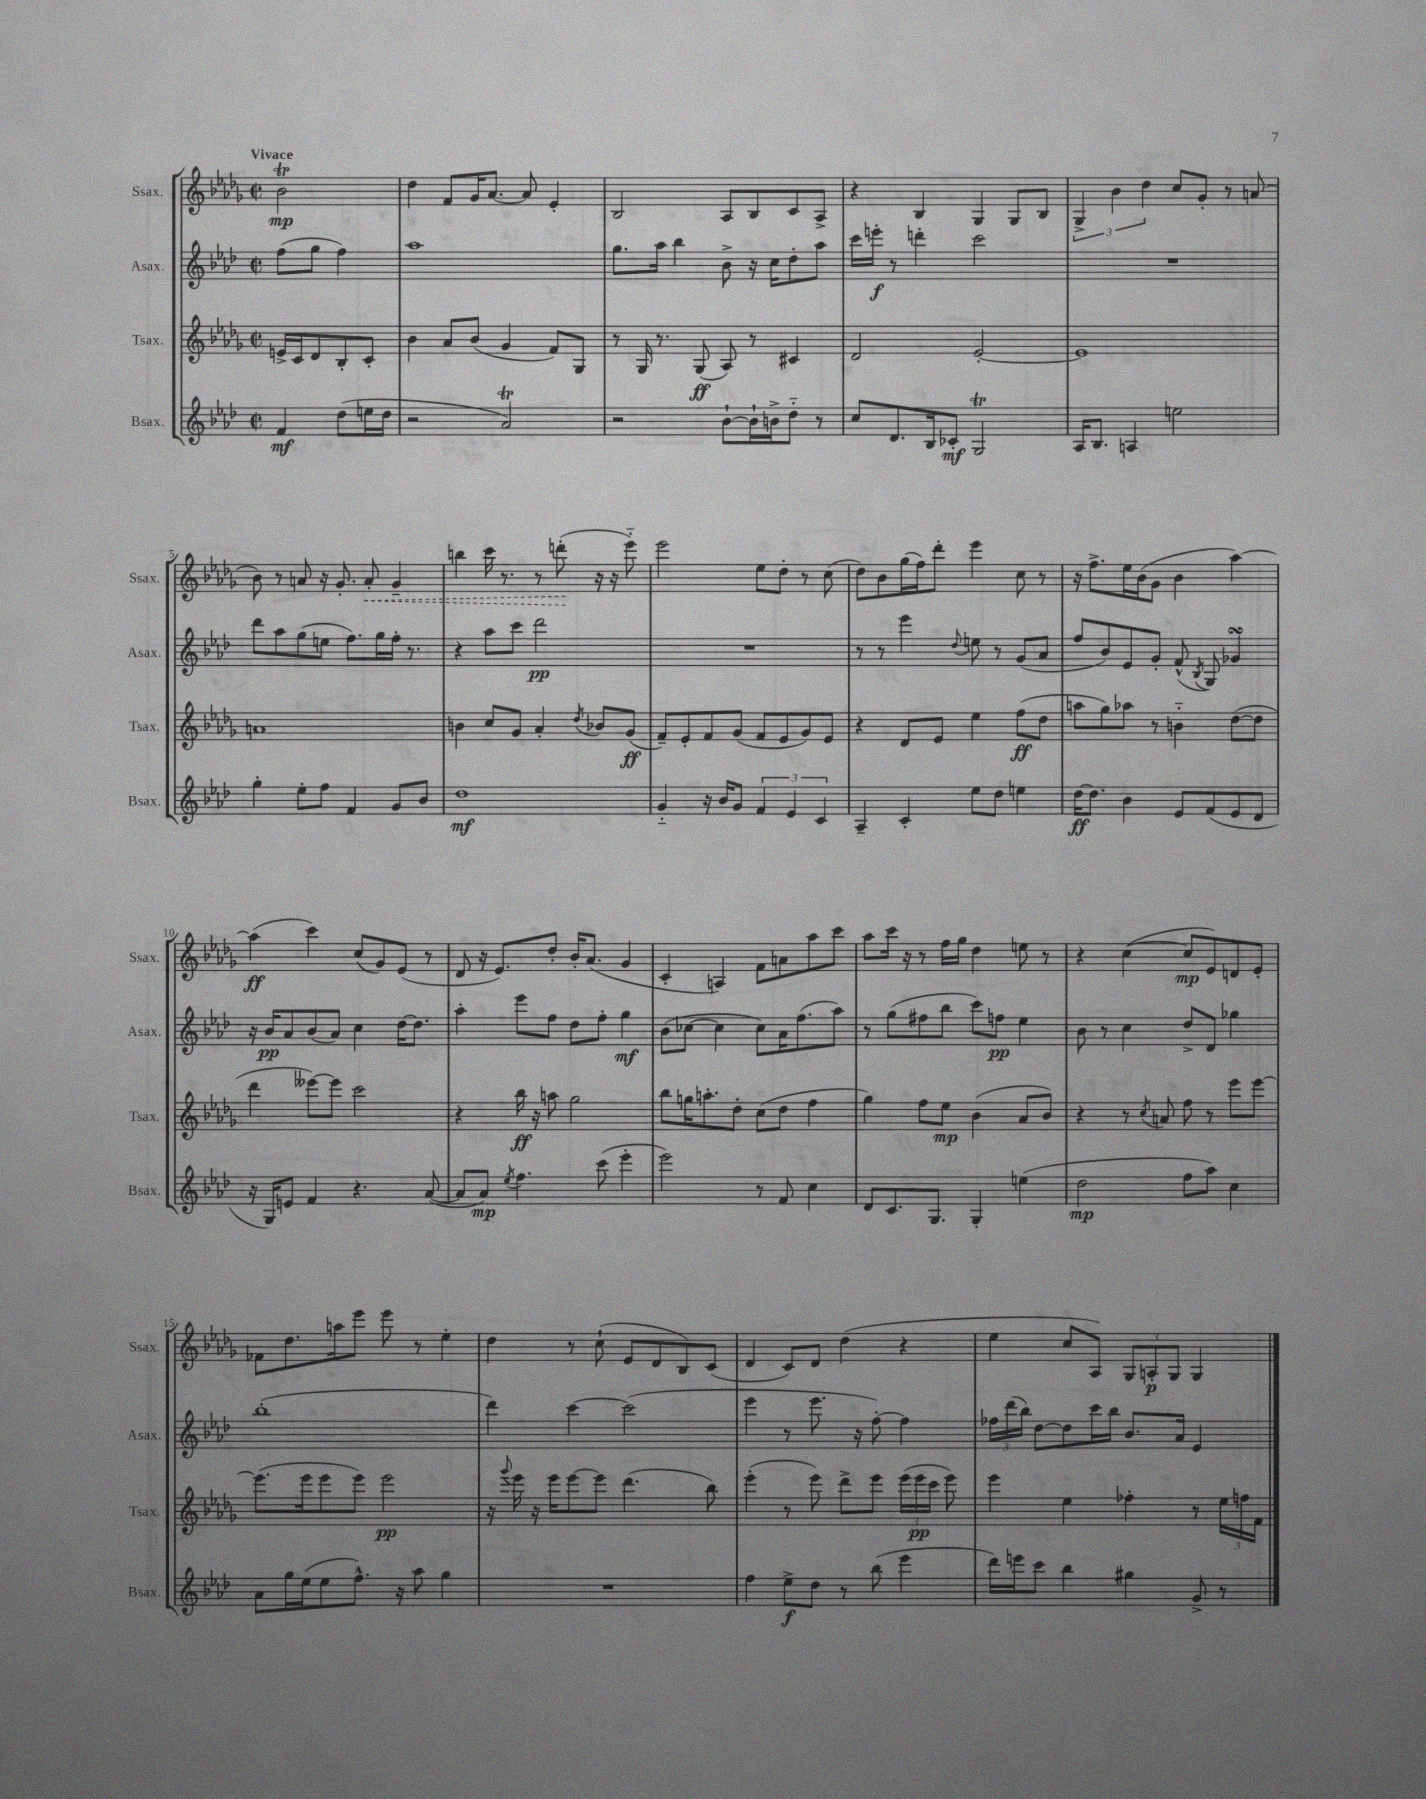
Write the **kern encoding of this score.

**kern	**dynam	**kern	**dynam	**kern	**dynam	**kern	**dynam
*part4	*part4	*part3	*part3	*part2	*part2	*part1	*part1
*staff4	*staff4	*staff3	*staff3	*staff2	*staff2	*staff1	*staff1
*I"Bsax.	*	*I"Tsax.	*	*I"Asax.	*	*I"Ssax.	*
*I'Bsax.	*	*I'Tsax.	*	*I'Asax.	*	*I'Ssax.	*
*clefG2	*	*clefG2	*	*clefG2	*	*clefG2	*
*k[b-e-a-d-]	*	*k[b-e-a-d-g-]	*	*k[b-e-a-d-]	*	*k[b-e-a-d-g-]	*
*M2/2	*	*M2/2	*	*M2/2	*	*M2/2	*
*met(c|)	*	*met(c|)	*	*met(c|)	*	*met(c|)	*
=	=	=	=	=	=	=	=
!	!	!	!	!	!	!LO:TX:a:B:t=Vivace	!
4f/	mf	16en^/LL	.	(8ff\L	.	2b-T\	mp
.	.	16c/J	.	.	.	.	.
.	.	8d-/	.	8gg\J	.	.	.
(8dd-\L	.	8B-'/	.	4ff\)	.	.	.
16een\L	.	8c'/J	.	.	.	.	.
16dd-\JJ	.	.	.	.	.	.	.
=1	=1	=1	=1	=1	=1	=1	=1
2r	.	4b-\	.	1aa-	.	4dd-\	.
.	.	8a-/L	.	.	.	8f/L	.
.	.	(8b-/J	.	.	.	16g-/K	.
.	.	.	.	.	.	[8.a-/J	.
2a-T/)	.	4g-/	.	.	.	.	.
.	.	.	.	.	.	8a-/]	.
.	.	8f/L)	.	.	.	4e-'/	.
.	.	8G-/J	.	.	.	.	.
=2	=2	=2	=2	=2	=2	=2	=2
2r	.	8r	.	8.gg\L	.	2B-/	.
.	.	16G-/	.	.	.	.	.
.	.	8.r	.	16aa-\Jk	.	.	.
.	.	.	.	4bb-\	.	.	.
.	.	(8G-/	ff	.	.	.	.
[8b-`\L	.	8A-/)	.	8b-^\	.	8A-/L	.
16b-`\L]	.	8r	.	16r	.	8B-/	.
16bn^\J	.	.	.	16cc\KL	.	.	.
8dd-\J	.	4c#X/	.	8dd-'\	.	8c/	.
8r	.	.	.	8aa-\J	.	8A-^/J	.
=3	=3	=3	=3	=3	=3	=3	=3
8cc/L	.	2d-/	.	16ccc\LL	.	4r	.
.	.	.	.	16eeen'\JJ	f	.	.
8.d-/	.	.	.	8r	.	.	.
.	.	.	.	4dddn'\	.	4B-/	.
16B-/k	.	.	.	.	.	.	.
8c-X'/J	mf	.	.	.	.	.	.
2Gt/	.	[2e-'/	.	2ccc\	.	4G-/	.
.	.	.	.	.	.	8G-/L	.
.	.	.	.	.	.	8B-/J	.
=4	=4	=4	=4	=4	=4	=4	=4
16A-/KL	.	1e-]	.	1r	.	6G-^/	.
8.B-/J	.	.	.	.	.	.	.
.	.	.	.	.	.	6b-\	.
4An/	.	.	.	.	.	.	.
.	.	.	.	.	.	6dd-\	.
2een\	.	.	.	.	.	8cc/L	.
.	.	.	.	.	.	8g-'/J	.
.	.	.	.	.	.	8r	.
.	.	.	.	.	.	(8an/	.
!!LO:LB:g=z
=5	=5	=5	=5	=5	=5	=5	=5
4gg'\	.	1an	.	8ddd-\L	.	8b-\)	.
.	.	.	.	8aa-\	.	8r	.
8ee-'\L	.	.	.	(8gg\	.	8an/	.
8ff\J	.	.	.	8een\J	.	16r	.
.	.	.	.	.	.	8.g-'/	.
4f/	.	.	.	8.ff\L)	.	.	.
!	!	!	!	!	!	!	!LO:HP:b
.	.	.	.	.	.	8a'/	<
.	.	.	.	16gg\L	.	.	.
8g/L	.	.	.	16ff'\JJ	.	4g-~/	.
.	.	.	.	8.r	.	.	.
8b-/J	.	.	.	.	.	.	.
=6	=6	=6	=6	=6	=6	=6	=6
1dd-	mf	4bn\	.	4r	.	4bbn\	.
.	.	8cc/L	.	8aa-\L	.	16ccc\	.
.	.	.	.	.	.	8.r	.
.	.	8g-/J	.	8ccc\J	.	.	.
.	.	4a-'/	.	2ddd-\	pp	8r	.
.	.	.	.	.	.	(8dddn'\	.
.	.	8qdd-/	.	.	.	.	.
.	.	8b-X/L	.	.	.	16r	[
.	.	.	.	.	.	16r	.
.	.	(8g-/J	ff	.	.	8eee-\)	.
=7	=7	=7	=7	=7	=7	=7	=7
4g/	.	8f~/L)	.	1r	.	2eee-\	.
.	.	8e-'/	.	.	.	.	.
16r	.	8f/	.	.	.	.	.
16b-/KL	.	.	.	.	.	.	.
8g/J	.	(8g-/J	.	.	.	.	.
6f/	.	8f/L	.	.	.	8ee-\L	.
.	.	8e-/	.	.	.	8dd-'\J	.
6e-/	.	.	.	.	.	.	.
.	.	8g-/)	.	.	.	8r	.
6c/	.	.	.	.	.	.	.
.	.	8e-/J	.	.	.	(8cc\	.
=8	=8	=8	=8	=8	=8	=8	=8
4A-~/	.	4r	.	8r	.	8dd-\L)	.
.	.	.	.	8r	.	8b-\	.
4c'/	.	8d-/L	.	4eee-\	.	(16gg-\L	.
.	.	.	.	.	.	16ff\J)	.
.	.	8e-/J	.	.	.	8ddd-'\J	.
.	.	.	.	8qqdd-/	.	.	.
8ee-\L	.	4ee-\	.	8een\	.	4eee-\	.
8dd-\J	.	.	.	8r	.	.	.
4een\	.	(8ff\L	ff	(8g/L	.	8cc\	.
.	.	8dd-\J	.	8a-/J	.	8r	.
=9	=9	=9	=9	=9	=9	=9	=9
[16dd-\KL	ff	8aan\L	.	8ff/L	.	16r	.
8.dd-\J]	.	.	.	.	.	8.ff^\L	.
.	.	8gg-\)	.	8b-/)	.	.	.
4b-\	.	8aa-X\J	.	8e-/	.	16ee-\L	.
.	.	.	.	.	.	(16b-\J	.
.	.	8r	.	8g'/J	.	8g-\J	.
8e-/L	.	4bn\	.	(8f^^/	.	4b-\	.
.	.	.	.	8qB-/	.	.	.
(8f/	.	.	.	8G/)	.	.	.
8e-/	.	([8dd-\L	.	4g-XsSSs/	.	[4aa-\)	.
8d-/J	.	8dd-\J]	.	.	.	.	.
!!LO:LB:g=z
=10	=10	=10	=10	=10	=10	=10	=10
16r	.	4ddd-\	.	16r	.	(4aa-\]	ff
16G/KL)	.	.	.	16b-/KL	pp	.	.
8en/J	.	.	.	8a-/	.	.	.
4f/	.	[8eee--X\L)	.	(8b-/	.	4ccc\)	.
.	.	8eee--\J]	.	8a-/J)	.	.	.
4.r	.	2ccc\	.	4cc\	.	(8cc/L	.
.	.	.	.	.	.	8g-/)	.
.	.	.	.	[16dd-\KL	.	(8e-/J	.
.	.	.	.	8.dd-\J]	.	.	.
([8a-/	.	.	.	.	.	8r	.
=11	=11	=11	=11	=11	=11	=11	=11
8a-/L]	.	4r	.	4aa-'\	.	8d-/	.
8a-/J)	mp	.	.	.	.	16r	.
.	.	.	.	.	.	8.e-/L)	.
8qee-/	.	.	.	.	.	.	.
4.ff\	.	16bb-\	ff	8eee-\L	.	.	.
.	.	16r	.	.	.	.	.
.	.	8aan\	.	8ff\J	.	8dd-'/J	.
.	.	2gg-\	.	8dd-\L	.	16b-'/KL	.
.	.	.	.	.	.	(8.a-/J	.
(8ccc\	.	.	.	8ff'\J	.	.	.
4eee-'\	.	.	.	4gg\	mf	4g-/	.
=12	=12	=12	=12	=12	=12	=12	=12
2eee-\)	.	8bb-\L	.	(8b-\L	.	4c'/	.
.	.	16ggn\K	.	[8cc-X\J	.	.	.
.	.	8.aan'\	.	.	.	.	.
.	.	.	.	4cc-\]	.	4An/)	.
.	.	8dd-'\J	.	.	.	.	.
8r	.	(8cc\L	.	8cc-\L)	.	8f\L	.
8f/	.	8dd-\J	.	16a-\K	.	8an\	.
.	.	.	.	(8.ff\	.	.	.
4cc\	.	4ff\	.	.	.	8aa-\	.
.	.	.	.	8aa-\J)	.	8ccc\J	.
=13	=13	=13	=13	=13	=13	=13	=13
8d-/L	.	4gg-\)	.	8r	.	8aa-\L	.
8.c/	.	.	.	(8gg\L	.	16ccc\Jk	.
.	.	.	.	.	.	16r	.
.	.	8ff\L	.	8ff#X\	.	8r	.
8.G/J	.	.	.	.	.	.	.
.	.	8ee-\J	mp	8bb-\J	.	16ff\LL	.
.	.	.	.	.	.	16gg-\JJ	.
4G'/	.	(4b-\	.	8ccc\L)	.	4dd-\	.
.	.	.	.	8ffn\J	pp	.	.
(4een\	.	8a-/L	.	4ee-\	.	8een\	.
.	.	8b-/J)	.	.	.	8r	.
=14	=14	=14	=14	=14	=14	=14	=14
2dd-\	mp	4r	.	8b-\	.	4r	.
.	.	.	.	8r	.	.	.
.	.	8r	.	4cc\	.	([4cc\	.
.	.	8qcc/	.	.	.	.	.
.	.	8an/	.	.	.	.	.
8ff\L	.	8ff\	.	8dd-^/L	.	8cc/L]	mp
8aa-\J)	.	8r	.	8d-/J	.	8e-/)	.
4cc\	.	8eee-\L	.	4gg-X\	.	8dn/	.
.	.	[8eee-\J	.	.	.	8e-'/J	.
!!LO:LB:g=z
=15	=15	=15	=15	=15	=15	=15	=15
8a-\L	.	(8.eee-\L]	.	(1bb-'	.	8f-X\L	.
16gg\L	.	.	.	.	.	8.dd-\	.
(16ee-\J	.	16eee-\k	.	.	.	.	.
8ee-\	.	8eee-\	.	.	.	.	.
.	.	.	.	.	.	16aan\k	.
8.ff^^\J)	.	8eee-\J)	.	.	.	8eee-\J	.
.	.	2eee-\	pp	.	.	8eee-\	.
16r	.	.	.	.	.	.	.
8aa-\	.	.	.	.	.	8r	.
4gg\	.	.	.	.	.	4ee-'\	.
=16	=16	=16	=16	=16	=16	=16	=16
1r	.	16r	.	4ddd-\)	.	4dd-\	.
.	.	8qqggg-/	.	.	.	.	.
.	.	16eee-\	.	.	.	.	.
.	.	16r	.	.	.	.	.
.	.	16eee-\KL	.	.	.	.	.
.	.	[8eee-\	.	[4ccc\	.	8r	.
.	.	8eee-\J]	.	.	.	(8cc`\	.
.	.	(4.ddd-\	.	(2ccc\]	.	8e-/L	.
.	.	.	.	.	.	8d-/	.
.	.	.	.	.	.	8B-/)	.
.	.	8bb-\)	.	.	.	(8c/J	.
=17	=17	=17	=17	=17	=17	=17	=17
4ff\	.	(4eee-'\	.	4eee-\	.	4d-/	.
8ee-^\L	f	8r	.	8r	.	8c/L)	.
8dd-\J	.	8eee-\)	.	8.eee-\	.	8d-/J	.
8r	.	8ddd-^\L	.	.	.	(4dd-\	.
.	.	.	.	16r	.	.	.
(8bb-\	.	8eee-\J	.	[8ff'\)	.	.	.
4eee-\	.	(24eee-\LL	.	4ff\]	.	4r	.
.	.	24eee-\	pp	.	.	.	.
.	.	24ccc\JJ	.	.	.	.	.
.	.	8eee-\)	.	.	.	.	.
=18	=18	=18	=18	=18	=18	=18	=18
16ddd-\LL)	.	4eee-\	.	24ff-X\LL	.	4ee-\	.
.	.	.	.	(24ddd-\	.	.	.
16eeen\J	.	.	.	.	.	.	.
.	.	.	.	24bb-\JJ)	.	.	.
8ccc\J	.	.	.	[8dd-\L	.	.	.
4bb-\	.	4ee-\	.	8dd-\]	.	8cc/L	.
.	.	.	.	16ccc\L	.	8A-/J)	.
.	.	.	.	16bb-\JJ	.	.	.
4gg#X\	.	4ff-X'\	.	8.b-/L	.	12G-/L	.
.	.	.	.	.	.	12An'/	p
.	.	.	.	.	.	12G-/J	.
.	.	.	.	16a-/Jk	.	.	.
8g^/	.	8r	.	4e-/	.	4G-/	.
8r	.	24ee-\LL	.	.	.	.	.
.	.	24ffn\	.	.	.	.	.
.	.	24f\JJ	.	.	.	.	.
==	==	==	==	==	==	==	==
*-	*-	*-	*-	*-	*-	*-	*-
